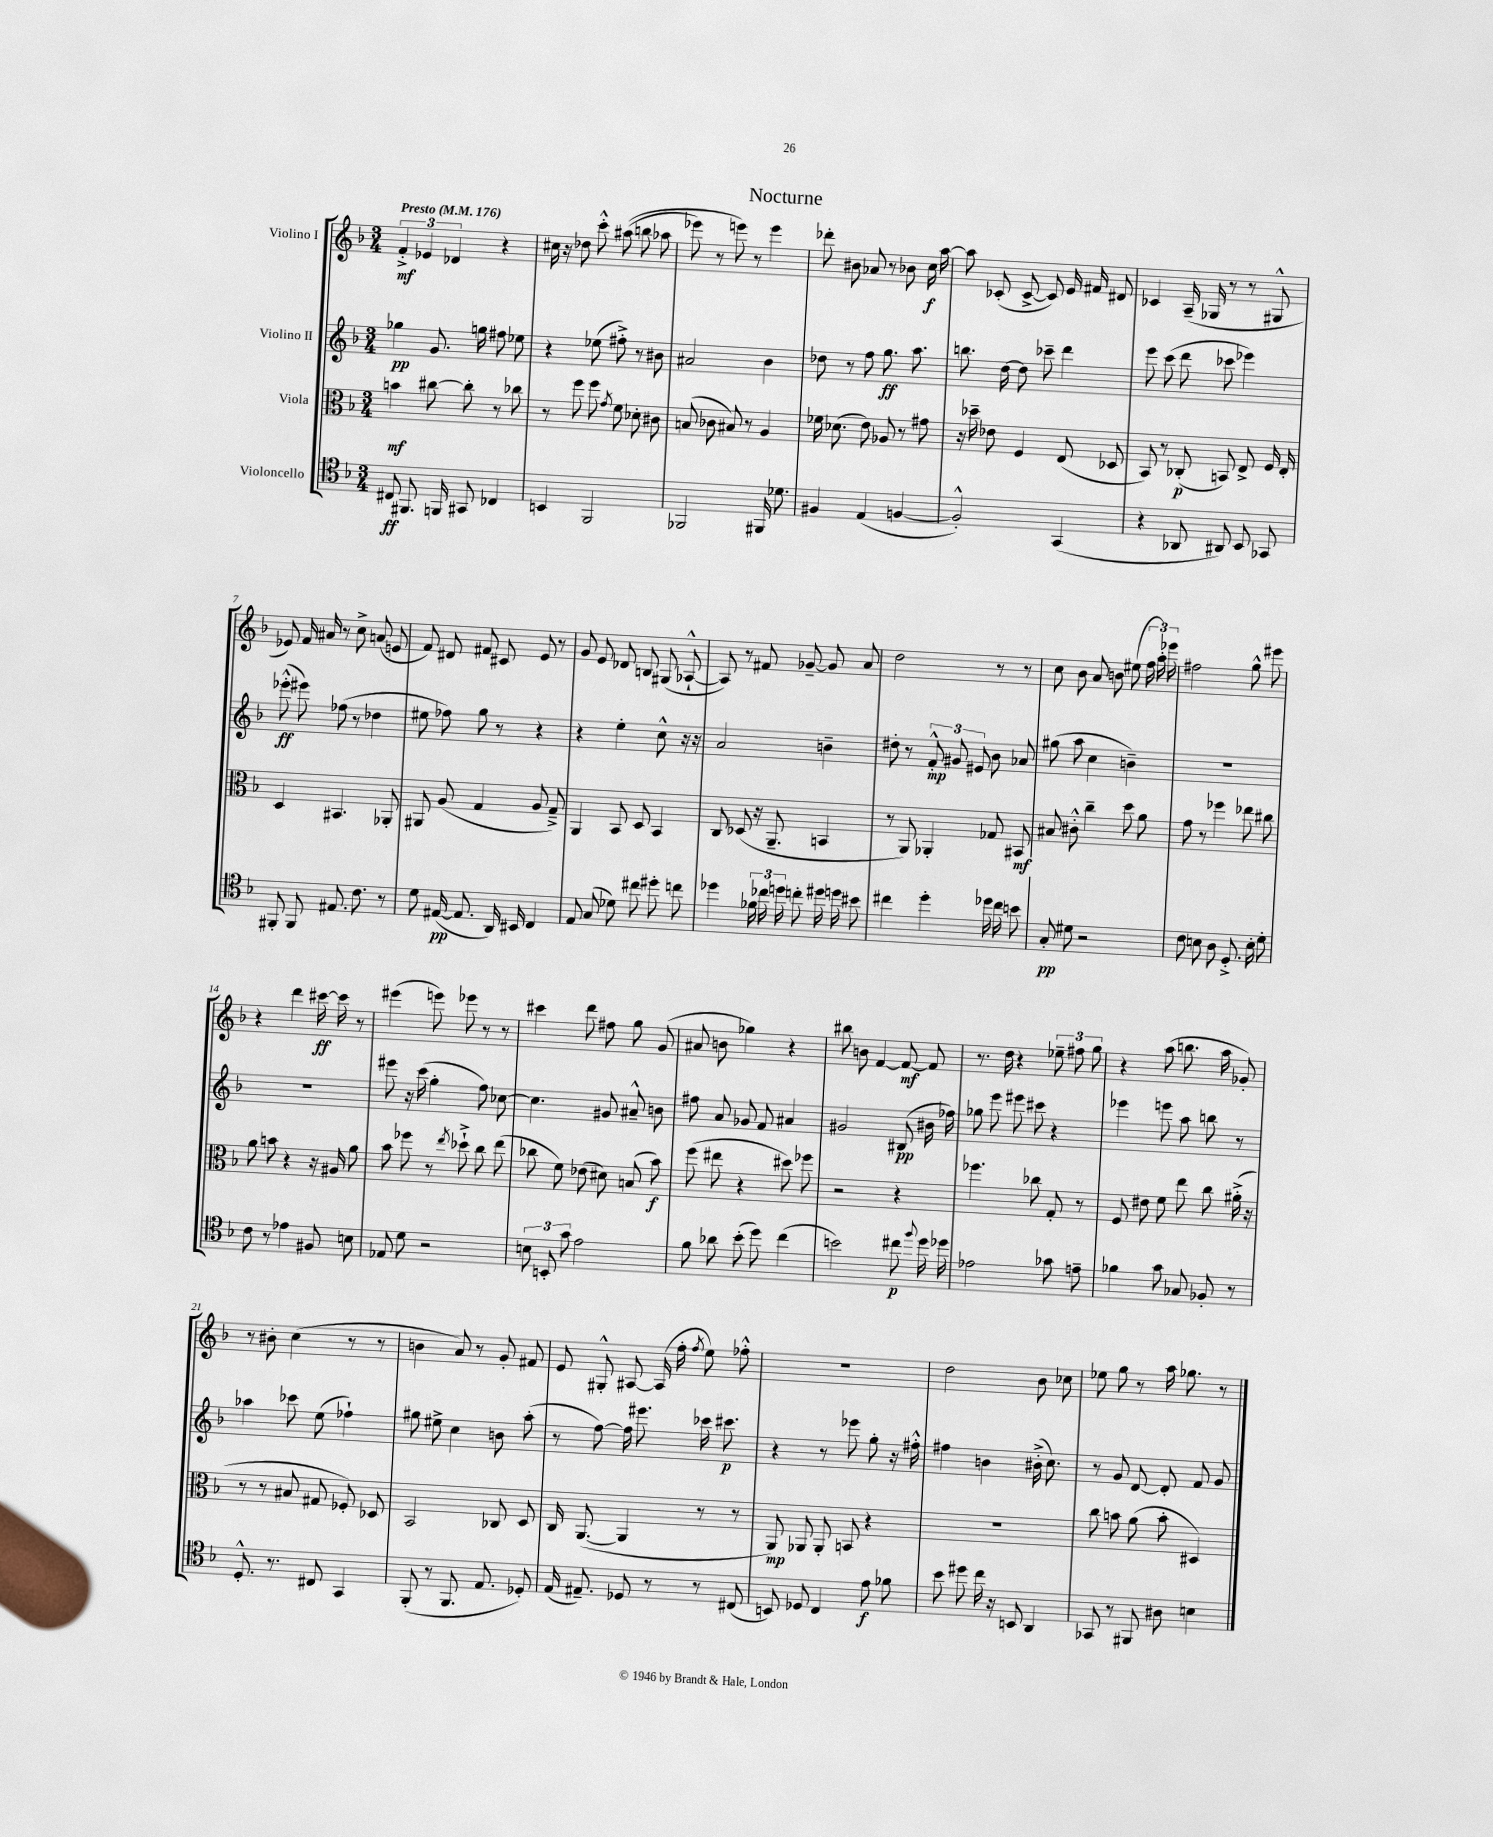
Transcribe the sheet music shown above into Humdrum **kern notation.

**kern	**kern	**kern	**kern
*staff4	*staff3	*staff2	*staff1
*clefC4	*clefC3	*clefG2	*clefG2
*k[b-]	*k[b-]	*k[b-]	*k[b-]
*M3/4	*M3/4	*M3/4	*M3/4
*MM176	*MM176	*MM176	*MM176
8C#/	4b\	4gg-\	6f'^/
8.FF#/	.	.	.
.	.	.	6e-/
.	[8cc#\	8.g/	.
16FF/	.	.	.
.	.	.	6d-/
8GG#/	8cc#'\]	.	.
.	.	16gg\	.
4C-/	8r	8ff#\	4r
.	8cc-\	8ee-\	.
=	=	=	=
4BB/	8r	4r	16cc#\
.	.	.	16r
.	8ff\	.	8dd-\
2FF/	8ff\	(8ee-\	8ccc'^^\
.	8qg/	.	.
.	8f\	8ff#'^\)	&((8aa#\
.	8d-'\	8r	8bb\
.	8c#\	8b#\	8aa-\
=	=	=	=
2FF-/	(8B/	2a#/	8eee-\)
.	8c-\	.	8r
.	8B#/)	.	8eee\&)
.	8r	.	8r
16FF#/	4A/	4b-\	4eee\
8.d-\	.	.	.
=	=	=	=
4F#/	16f-\	8dd-\	8ddd-'\
.	(8.d-\	.	.
.	.	8r	8b#\
(4E/	8e\)	8ff\	8a-/
.	8A-/	8.gg\	8r
[4F/	8r	.	8b-\
.	.	8.aa\	.
.	8g#\	.	16cc\
.	.	.	[16aa\
=	=	=	=
2F'^^/])	16r	8.bb\	8aa\]
.	16dd-~\	.	.
.	8e-\	.	(8c-'/
.	.	[16dd\	.
.	4F/	8dd\]	[8c-^/
.	.	8ccc-~\	8c-/])
(4GG/	(8E/	4ddd\	16e/
.	.	.	16f#/
.	8D-/	.	8d#/
=	=	=	=
4r	8BB-/)	8eee\	4c-/
.	8r	(8ccc\	.
8AA-/	(8C-'/	8ddd\	(16A~/
.	.	.	16G-/
8AA#/)	8BB/)	8ccc-\	8r
8BB-/	8E^/	4eee-\)	8r
8GG-/	16F/	.	8G#^^/
.	16E'/	.	.
=	=	=	=
8FF#'/	4D/	(8eee-'^^\	8e-/)
8FF#/	.	8eee#\)	16f/
.	.	.	16a#/
8.E#/	4.BB#/	(8ff-\	8r
.	.	8r	8cc^\
8.c\	.	.	.
.	.	4dd-\	(8a/
8r	8AA-'/	.	8e/
=	=	=	=
8d\	8AA#/	8ee#\	8f/)
([16E#/	(8A/	8ff-\)	8d#/
8.E#/]	.	.	.
.	4G/	8gg\	8f#/
16AA/)	.	8r	8c#/
16BB#/	.	.	.
4C/	8A/	4r	8e/
.	8G~^/)	.	8r
=	=	=	=
8E/	4AA/	4r	8g/
(8G/	.	.	8e/
8d-\)	8BB-/	4ee'\	8d-/
8cc#\	8D/	.	8B/
8dd#'\	4BB-/	8cc^^\	(8G#/
8cc\	.	16r	[8A-`^^/
.	.	16r	.
=	=	=	=
4dd-\	8C/	2a/	8A-/])
.	(8D-/	.	8r
24f-\	16r	.	8f#/
24cc-\	.	.	.
.	8.AA~/	.	.
24dd\	.	.	.
8cc'\	.	.	[8g-~/
16dd#\	4BB/	4b~\	8g-/]
16dd\	.	.	.
8b#\	.	.	8a/
=	=	=	=
4cc#\	8r	8dd#'\	2dd\
.	8AA/)	8r	.
4dd'\	4AA-'/	12f'^^/	.
.	.	12g#/	.
.	.	12e#/	.
16dd-\	8G-/	8b-\	8r
16cc#\	.	.	.
8b\	8BB#/	8a-/	8r
=	=	=	=
8G'/	8B#/	(8gg#\	8cc\
8d#\	8c#'^^\	8aa\	8b-\
2r	4cc~\	4cc\	8a/
.	.	.	8b\
.	8dd\	4b~\)	(8ee#\
.	8a\	.	24ff\
.	.	.	24aa'\)
.	.	.	24eee-\
=	=	=	=
8c\	8g\	2.r	2ff#\
8B\	8r	.	.
8A\	4ff-\	.	.
8.D'^/	.	.	.
.	8ee-\	.	8gg^^\
16B'\	.	.	.
8d'\	8cc#\	.	8eee#\
=	=	=	=
8c\	8a\	2.r	4r
8r	8b\	.	.
4e-\	4r	.	4ddd\
8F#/	16r	.	[16ccc#\
.	16A#/	.	16ccc#\]
8B\	8a\	.	8r
=	=	=	=
8E-/	8b-\	8eee#\	(4eee#\
8d\	8ff-\	16r	.
.	.	(16ccc\	.
2r	8r	4gg'\	8eee\)
.	8qee/	.	.
.	8dd-`^\	.	8eee-\
.	8cc\	8ff\)	8r
.	(8ee\	[8cc-\	8r
=	=	=	=
12B\	8cc-\	4.cc-\]	4ccc#\
12BB'/	.	.	.
.	8f\)	.	.
12g\	.	.	.
2e\	(8e-\	.	8ddd\
.	8d#\)	8g#/	8ff#\
.	(8B/	8a#~^^/	8gg\
.	8b-\)	8b\	(8g/
=	=	=	=
8f\	(8ff\	8ff#\	8a#/
8a-\	8ee#\	8a/	8b\
(8b-'\	4r	8g-/	4gg-\)
8dd\)	.	8f/	.
(4cc\	8dd#\)	4a#/	4r
.	8ff-\	.	.
=	=	=	=
2b\)	2r	2g#/	8bb#\
.	.	.	8b\
.	.	.	[4f/
8cc#\	4r	(8B#/	8f/_
8qqff/	.	.	.
16dd\	.	16b#\	8f/]
16dd-\	.	16ff-\)	.
=	=	=	=
2e-\	4.ff-\	8gg-\	8.r
.	.	8eee\	.
.	.	.	16dd\
.	.	8eee#\	4r
.	8cc-\	8ccc#\	.
8g-\	8G'/	4r	12ee-~\
.	.	.	12ff#\
8e~\	8r	.	.
.	.	.	12gg\
=	=	=	=
4f-\	8F/	4eee-\	4r
.	8e#\	.	.
8g\	8f\	8eee\	(8aa\
8G-/	8ee\	8aa\	8.bb\
8F-'/	8cc\	8bb\	.
.	.	.	16aa\
8r	(16a#'^\	8r	8g-'/)
.	16r	.	.
=	=	=	=
8.D'^^/	8r	4aa-\	8r
.	8r	.	8b#'\
8.r	.	.	.
.	8B#/	8ccc-\	(4cc\
8C#/	8G#/	(8ee\	.
4GG/	8F-'/)	4ff-`\)	8r
.	8D-/	.	8r
=	=	=	=
(8FF'/	2BB-/	8gg#\	4b\
8r	.	8ee#^\	.
8.FF/	.	4cc\	8a/)
.	.	.	8r
8.E/	.	.	.
.	8C-/	8b\	8g'/
8D-'/)	8D/	(8aa'\	8f#/
=	=	=	=
(16E/	16C/	8r	8e/
8.E#~/)	([8.AA/	.	.
.	.	[8ff\)	8G#'^^/
8D-/	4AA/]	16ff\]	[8A#/
.	.	8.eee#\	.
8r	.	.	(16A#/]
.	.	.	16ff'\
.	.	.	8qff/
8r	8r	16ccc-\	8ee\)
.	.	8.ccc#\	.
(8C#/	8r	.	8ff-'^^\
=	=	=	=
8BB/)	8AA/)	4r	2.r
8D-/	8AA-/	.	.
4C/	8AA-'/	8r	.
.	8BB/	8eee-\	.
8e\	4r	8gg'\	.
8f-\	.	16r	.
.	.	16ff#'^^\	.
=	=	=	=
8b-\	2.r	4ff#\	2dd\
8dd#\	.	.	.
16cc\	.	4b\	.
16r	.	.	.
8BB/	.	.	.
4AA/	.	(16b#'^\	8b-\
.	.	8.cc\)	.
.	.	.	8cc-\
=	=	=	=
8GG-/	8cc\	8r	8ee-\
8r	8b\	8g/	8gg\
8FF#/	(8a\	[8d/	8r
8A#\	8b'\	8d'/]	16aa\
.	.	.	8.gg-\
4B\	4D#/)	8f/	.
.	.	8g/	8r
==	==	==	==
*-	*-	*-	*-
